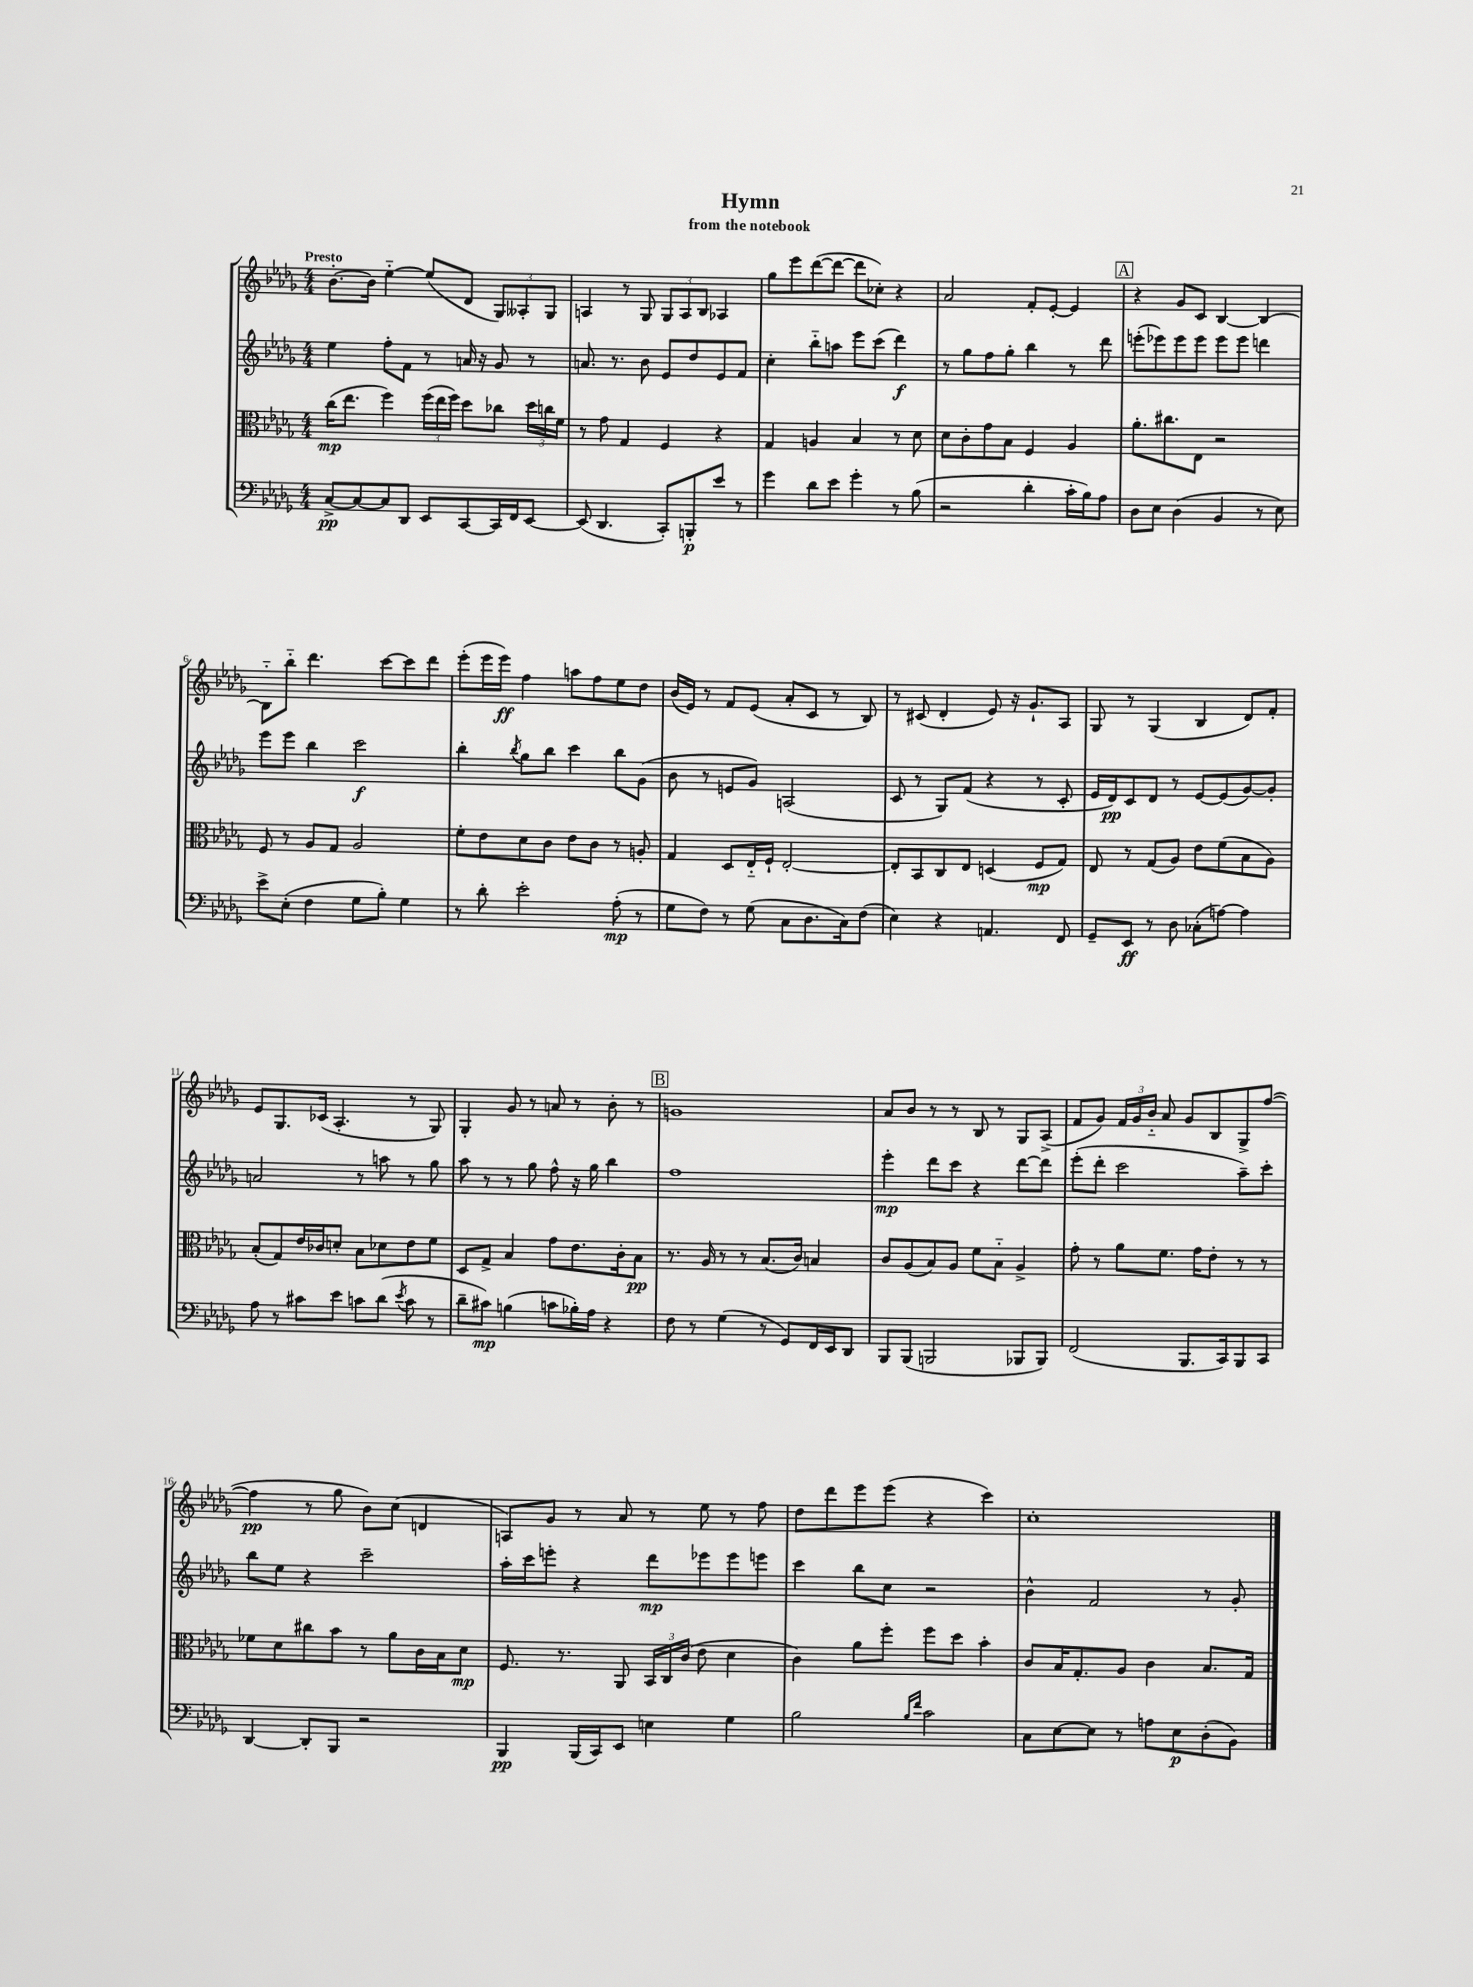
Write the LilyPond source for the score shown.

\header { title = "Hymn" subtitle = "from the notebook" }
<<
\new StaffGroup <<
\new Staff = "s0" {
    \clef treble \key des \major \numericTimeSignature \time 4/4 \tempo "Presto"
    \autoBeamOff bes'8.[~-. bes'16] ees''4~-_ ees''8[( des'8] \tuplet 3/2 { ges8[) aeses8-. ges8] } |
    a4 r8 ges8 \tuplet 3/2 { ges8[ a8 bes8] } aes4 |
    ges''8[ ees'''8 des'''8~( des'''8]~ des'''8[ ces''8]-.) r4 |
    aes'2 f'8[-. ees'8]~-. ees'4 |
    \mark \markup { \box "A" } r4 ges'8[ c'8] bes4~ bes4~ |
    bes8[-_ bes''8]-_ des'''4. c'''8[~ c'''8 des'''8] |
    ees'''8[-.( ees'''16 ees'''16]\ff) f''4 a''8[ f''8 ees''8 des''8] |
    bes'16[( ees'16]) r8 f'8[ ees'8]( aes'8[-. c'8] r8 bes8) |
    r8 cis'8( des'4-. ees'8) r16 ges'8.[-! aes8] |
    ges8 r8 ges4( bes4 des'8[) f'8]-. |
    ees'8[ ges8. ces'16]( aes4.-. r8 ges8) |
    ges4-. ges'8 r8 a'8 r8 bes'8-. r8 |
    \mark \markup { \box "B" } g'1 |
    aes'8[ bes'8] r8 r8 bes8 r8 ges8[ aes8]->( |
    f'8[ ges'8]) \tuplet 3/2 { f'16[ ges'16 bes'16]-_ } aes'8 ges'8[ bes8 ges8-> f''8]~( |
    f''4\pp r8 ges''8 bes'8[) c''8]( d'4 |
    a8[) ges'8] r8 aes'8 r8 ees''8 r8 f''8 |
    des''8[ des'''8 ees'''8 ees'''8]( r4 c'''4) |
    c''1-. \bar "|." |
}
\new Staff = "s1" {
    \clef treble \key des \major \numericTimeSignature \time 4/4
    \autoBeamOff ees''4 f''8[-. f'8] r8 a'16 r16 ges'8 r8 |
    a'8. r8. bes'8 ees'8[ des''8 ees'8 f'8] |
    c''4-. bes''8[-_ a''8] ees'''8[ c'''8]( des'''4\f) |
    r8 ges''8[ f''8 ges''8]-. bes''4 r8 des'''8 |
    \mark \markup { \box "A" } e'''8[-.( ees'''8) ees'''8 ees'''8] ees'''8[ ees'''8] d'''4 |
    ees'''8[ ees'''8] bes''4 c'''2\f |
    bes''4-. \acciaccatura { bes''8 } ges''8[ bes''8] c'''4 bes''8[ ges'8]( |
    bes'8 r8 e'8[ ges'8]) a2( |
    c'8 r8 ges8[) f'8]( r4 r8 c'8-. |
    ees'16[ des'16\pp) c'8 des'8] r8 ees'8[~ ees'8( ges'8~) ges'8]-. |
    a'2 r8 a''8 r8 ges''8 |
    aes''8 r8 r8 ges''8 f''8-^ r16 ges''16 bes''4 |
    \mark \markup { \box "B" } f''1 |
    ees'''4-.\mp des'''8[ c'''8] r4 des'''8[~ des'''8] |
    ees'''8[-.( des'''8]-. c'''2 aes''8[--) c'''8]-. |
    bes''8[ ees''8] r4 c'''2-- |
    aes''16[-. c'''16 e'''8]-. r4 des'''8[\mp ees'''8 ees'''8 e'''8] |
    c'''4 bes''8[ c''8] r2 |
    bes'4-^ f'2 r8 ges'8-. \bar "|." |
}
\new Staff = "s2" {
    \clef alto \key des \major \numericTimeSignature \time 4/4
    \autoBeamOff c''16[\mp( ees''8.] f''4) \tuplet 3/2 { f''16[( ees''16 f''16]) } des''8[ ces''8] \tuplet 3/2 { des''16[ c''16 f'16] } |
    r8 ges'8 ges4 f4 r4 |
    ges4 a4 bes4 r8 des'8 |
    des'8[ c'8-. ges'8 bes8] f4 aes4 |
    \mark \markup { \box "A" } aes'8.[-. cis''8. ees8] r2 |
    f8 r8 aes8[ ges8] aes2 |
    f'8[-. ees'8 des'8 c'8] ees'8[ c'8] r8 a8-. |
    ges4 des8[ ees16-_ f16]-! ees2~-. |
    ees8[-. bes,8 c8 ees8] d4( f8[\mp ges8]) |
    ees8 r8 ges8[( aes8]) ees'8[ f'8( bes8 aes8]) |
    bes8[-.( ges8) ees'16 ces'16 d'8]-. bes8[ des'8 ees'8 f'8] |
    des8[ ges8]-> bes4 ges'8[ ees'8. c'16-. bes8]\pp |
    \mark \markup { \box "B" } r8. aes16 r8 r8 bes8.[( c'16]) b4 |
    c'8[ aes8( bes8) aes8] f'8[ bes8]-_ aes4-> |
    ges'8-. r8 aes'8[ f'8.] ges'16[ ees'8]-. r8 r8 |
    fes'8[ des'8 cis''8 bes'8] r8 aes'8[ c'16 bes16 des'8]\mp |
    f8. r8. aes,8 \tuplet 3/2 { bes,16[ c16 c'16]( } ees'8 des'4 |
    c'4) aes'8[ f''8]-. f''8[ des''8] bes'4-. |
    c'8[ bes16 ges8.-. aes8] c'4 bes8.[ ges16] \bar "|." |
}
\new Staff = "s3" {
    \clef bass \key des \major \numericTimeSignature \time 4/4
    \autoBeamOff c8[~->\pp c8~ c8 des,8] ees,8[ c,8~ c,16 f,16 ees,8]~ |
    ees,8( des,4. c,8[-.) b,,8-.\p ees'8] r8 |
    ges'4 des'8[ ees'8] ges'4-. r8 bes8( |
    r2 des'4-. c'16[-. bes16) aes8] |
    \mark \markup { \box "A" } des8[ ees8] des4( bes,4 r8 ees8) |
    ees'8[-> ees8]-.( f4 ges8[ bes8]-.) ges4 |
    r8 des'8-. ees'2-. aes8-.\mp( r8 |
    ges8[ f8]) r8 ges8( c8[ des8. c16) f8]( |
    ees4) r4 a,4. f,8 |
    ges,8[-- ees,8]\ff r8 des8 ces8[-.( a8]~) a4 |
    aes8 r8 cis'8[ ees'8] c'8[ des'8]( \acciaccatura { ees'8 } c'8 r8 |
    des'8[-- cis'8]\mp) b4( c'8[ bes16-.) aes16] r4 |
    \mark \markup { \box "B" } f8 r8 ges4( r8 ges,8[) f,16 ees,16 des,8] |
    bes,,8[ bes,,8]( b,,2 bes,,8[ bes,,8]) |
    f,2( bes,,8.[ c,16) bes,,8 c,8] |
    des,4~ des,8[-. bes,,8] r2 |
    bes,,4\pp bes,,16[( c,16) ees,8] e4 ges4 |
    bes2 \grace { bes16[ f'16] } c'2 |
    c8[ ees8~ ees8] r8 a8[ ees8\p des8-.( bes,8]) \bar "|." |
}
>>
>>
